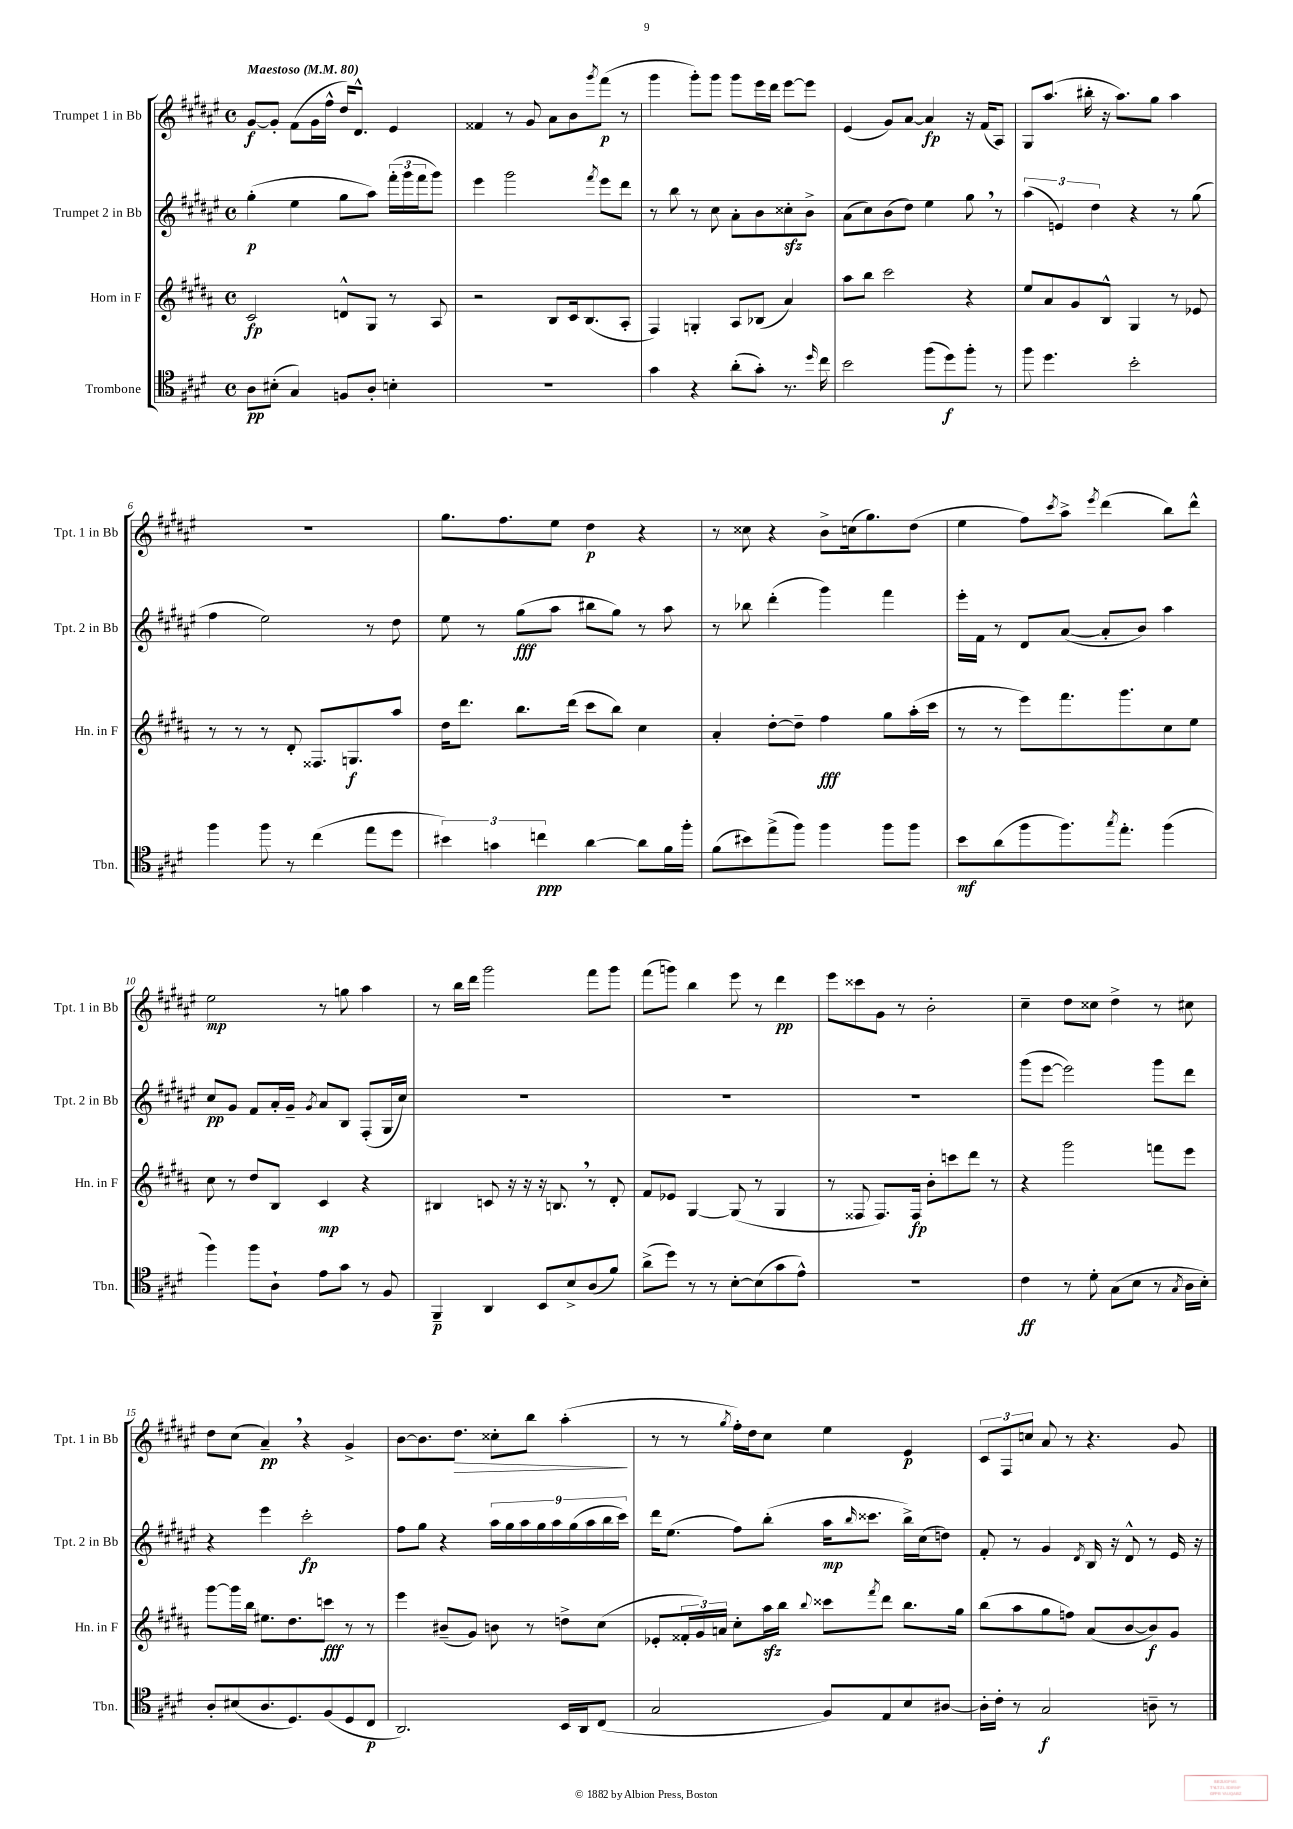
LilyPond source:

<<
\new StaffGroup <<
\new Staff = "s0" \with { instrumentName = "Trumpet 1 in Bb" shortInstrumentName = "Tpt. 1 in Bb" } {
    \clef treble \key fis \major \defaultTimeSignature \time 4/4 \tempo "Maestoso" 4 = 80
    gis'8~\f gis'8-. fis'8( gis'16 fis''16-^ dis''16) dis'8.-^ eis'4 |
    fisis'4 r8 gis'8 ais'8 b'8 \acciaccatura { gis'''8 } fis'''8\p( r8 |
    gis'''4 gis'''8-.) gis'''8 gis'''8 eis'''16 dis'''16 eis'''8~ eis'''8 |
    eis'4( gis'8) ais'8~ ais'4\fp r16 fis'16( ais8) |
    gis8 ais''8.( bis''16-. r16 ais''8.) gis''8 ais''4 |
    R1 |
    gis''8. fis''8. eis''8 dis''4\p r4 |
    r8 cisis''8 r4 b'8-> c''16( gis''8.) dis''8( |
    eis''4 fis''8) \acciaccatura { cis'''8 } ais''8-> \acciaccatura { eis'''8 } dis'''4( b''8) dis'''8-^ |
    eis''2\mp r8 g''8 ais''4 |
    r8 b''16 dis'''16 gis'''2 fis'''8 gis'''8 |
    fis'''8( g'''8) b''4 eis'''8 r8 dis'''4\pp |
    eis'''8 cisis'''8 gis'8 r8 b'2-. |
    cis''4-- dis''8 cisis''8 dis''4-> r8 cis''8 |
    dis''8 cis''8( ais'4--\pp) \breathe r4 gis'4-> |
    b'8~ b'8. dis''8.\> cisis''8-. b''8 ais''4-.\!( |
    r8 r8 \acciaccatura { gis''8 } fis''16-.) dis''16 cis''8 eis''4 eis'4\p |
    \tuplet 3/2 { cis'8 fis8 c''8 } ais'8 r8 r4. gis'8 \bar "|." |
}
\new Staff = "s1" \with { instrumentName = "Trumpet 2 in Bb" shortInstrumentName = "Tpt. 2 in Bb" } {
    \clef treble \key fis \major \defaultTimeSignature \time 4/4
    gis''4-.\p( eis''4 gis''8 ais''8) \tuplet 3/2 { fis'''16-.( gis'''16 fis'''16 } gis'''8) |
    eis'''4 gis'''2 \acciaccatura { fis'''8 } eis'''8 dis'''8 |
    r8 b''8 r8 cis''8 ais'8-. b'8 cisis''8-.\sfz b'8-> |
    ais'8( cis''8) b'8( dis''8) eis''4 gis''8 \breathe r8 |
    \tuplet 3/2 { ais''4( e'4) dis''4 } r4 r8 gis''8( |
    fis''4 eis''2) r8 dis''8 |
    eis''8 r8 gis''8\fff( ais''8 bis''8 gis''8) r8 ais''8 |
    r8 bes''8 dis'''4-.( gis'''4) fis'''4 |
    eis'''16-. fis'16 r8 dis'8 ais'8~( ais'8-. b'8) ais''4 |
    cis''8\pp gis'8 fis'8 ais'16-. gis'16-- \acciaccatura { gis'8 } ais'8 b8 fis8-.( gis16 cis''16) |
    R1 |
    R1 |
    R1 |
    gis'''8( eis'''8~ eis'''2) gis'''8 dis'''8 |
    r4 eis'''4 cis'''2-.\fp |
    fis''8 gis''8 r4 \tuplet 9/8 { ais''16 gis''16 ais''16 gis''16 ais''16 gis''16( ais''16 b''16 cis'''16) } |
    dis'''16 eis''8.( fis''8) b''8-.( ais''16\mp \grace { b''16 } cisis'''8. b''16->) cis''16( d''8) |
    fis'8-. r8 gis'4 \acciaccatura { dis'8 } b16 r16 dis'8-^ r8 eis'16 r16 \bar "|." |
}
\new Staff = "s2" \with { instrumentName = "Horn in F" shortInstrumentName = "Hn. in F" } {
    \clef treble \key b \major \defaultTimeSignature \time 4/4
    cis'2\fp d'8-^ gis8 r8 ais8 |
    r2 b8 cis'16 b8.( ais8-. |
    fis4) g4-. ais8 bes8( ais'4) |
    ais''8 b''8 cis'''2 r4 |
    e''8 ais'8 gis'8 b8-^ gis4 r8 ees'8 |
    r8 r8 r8 dis'8-. fisis8. g8.\f ais''8 |
    dis''16 dis'''8. b''8. dis'''16( cis'''8 b''8) cis''4 |
    ais'4-. dis''8~-. dis''8-- fis''4\fff gis''8 ais''16-.( cis'''16 |
    r8 r8 e'''8) fis'''8. gis'''8. cis''8 e''8 |
    cis''8 r8 dis''8 b8 cis'4\mp r4 |
    bis4 c'8 r16 r16 r16 b8. \breathe r8 dis'8-. |
    fis'8 ees'8 gis4~ gis8( r8 gis4 |
    r8 fisis8 fisis8.) fisis16\fp b'8-. c'''8 dis'''8 r8 |
    r4 gis'''2 f'''8 e'''8 |
    gis'''8~ gis'''16 b''16 eis''8. dis''8. c'''8\fff r8 r8 |
    e'''4 bis'8--( gis'8) b'8 r8 d''8-> cis''8( |
    ees'8-. \tuplet 3/2 { fisis'16-. gis'16) a'16 } cis''8-. ais''16\sfz b''16 \appoggiatura { b''8 } cisis'''8 \acciaccatura { fis'''8 } dis'''8 b''8. gis''16 |
    b''8( ais''8 gis''8 f''8) ais'8( b'8~ b'8\f) gis'8 \bar "|." |
}
\new Staff = "s3" \with { instrumentName = "Trombone" shortInstrumentName = "Tbn." } {
    \clef tenor \key e \major \defaultTimeSignature \time 4/4
    a8\pp bis8-.( gis4) f8 a8-. b4-. |
    R1 |
    gis'4 r4 a'8-.( gis'8-.) r8. \grace { dis''16 } cis''16 |
    b'2 fis''8( dis''8\f) fis''8-. r8 |
    fis''8 dis''4. b'2-. |
    fis''4 fis''8 r8 cis''4( e''8 dis''8 |
    \tuplet 3/2 { bis'4) g'4 c''4\ppp } a'4~ a'8 fis'16 fis''16-. |
    fis'8( bis'8) e''8->( fis''8) fis''4 fis''8 fis''8 |
    b'8\mf a'8( fis''8 fis''8.) \acciaccatura { gis''8 } e''8.-. fis''4( |
    fis''4) fis''8 a8-! e'8 gis'8 r8 fis8 |
    fis,4--\p a,4 b,8 b8-> a8( fis'8) |
    a'8->( dis''8) r8 r8 b8~-. b8( gis'8 e'8-^) |
    R1 |
    cis'4\ff r8 dis'8-. gis8( b8 r8 \acciaccatura { gis8 } a16 b16-.) |
    a8-. bis8( a8. dis8.) fis8( dis8 cis8\p |
    a,2.) b,16 a,16 cis8( |
    gis2 fis8) e8 b8 ais8~ |
    ais16-. cis'16-. r8 gis2\f a8-- r8 \bar "|." |
}
>>
>>
